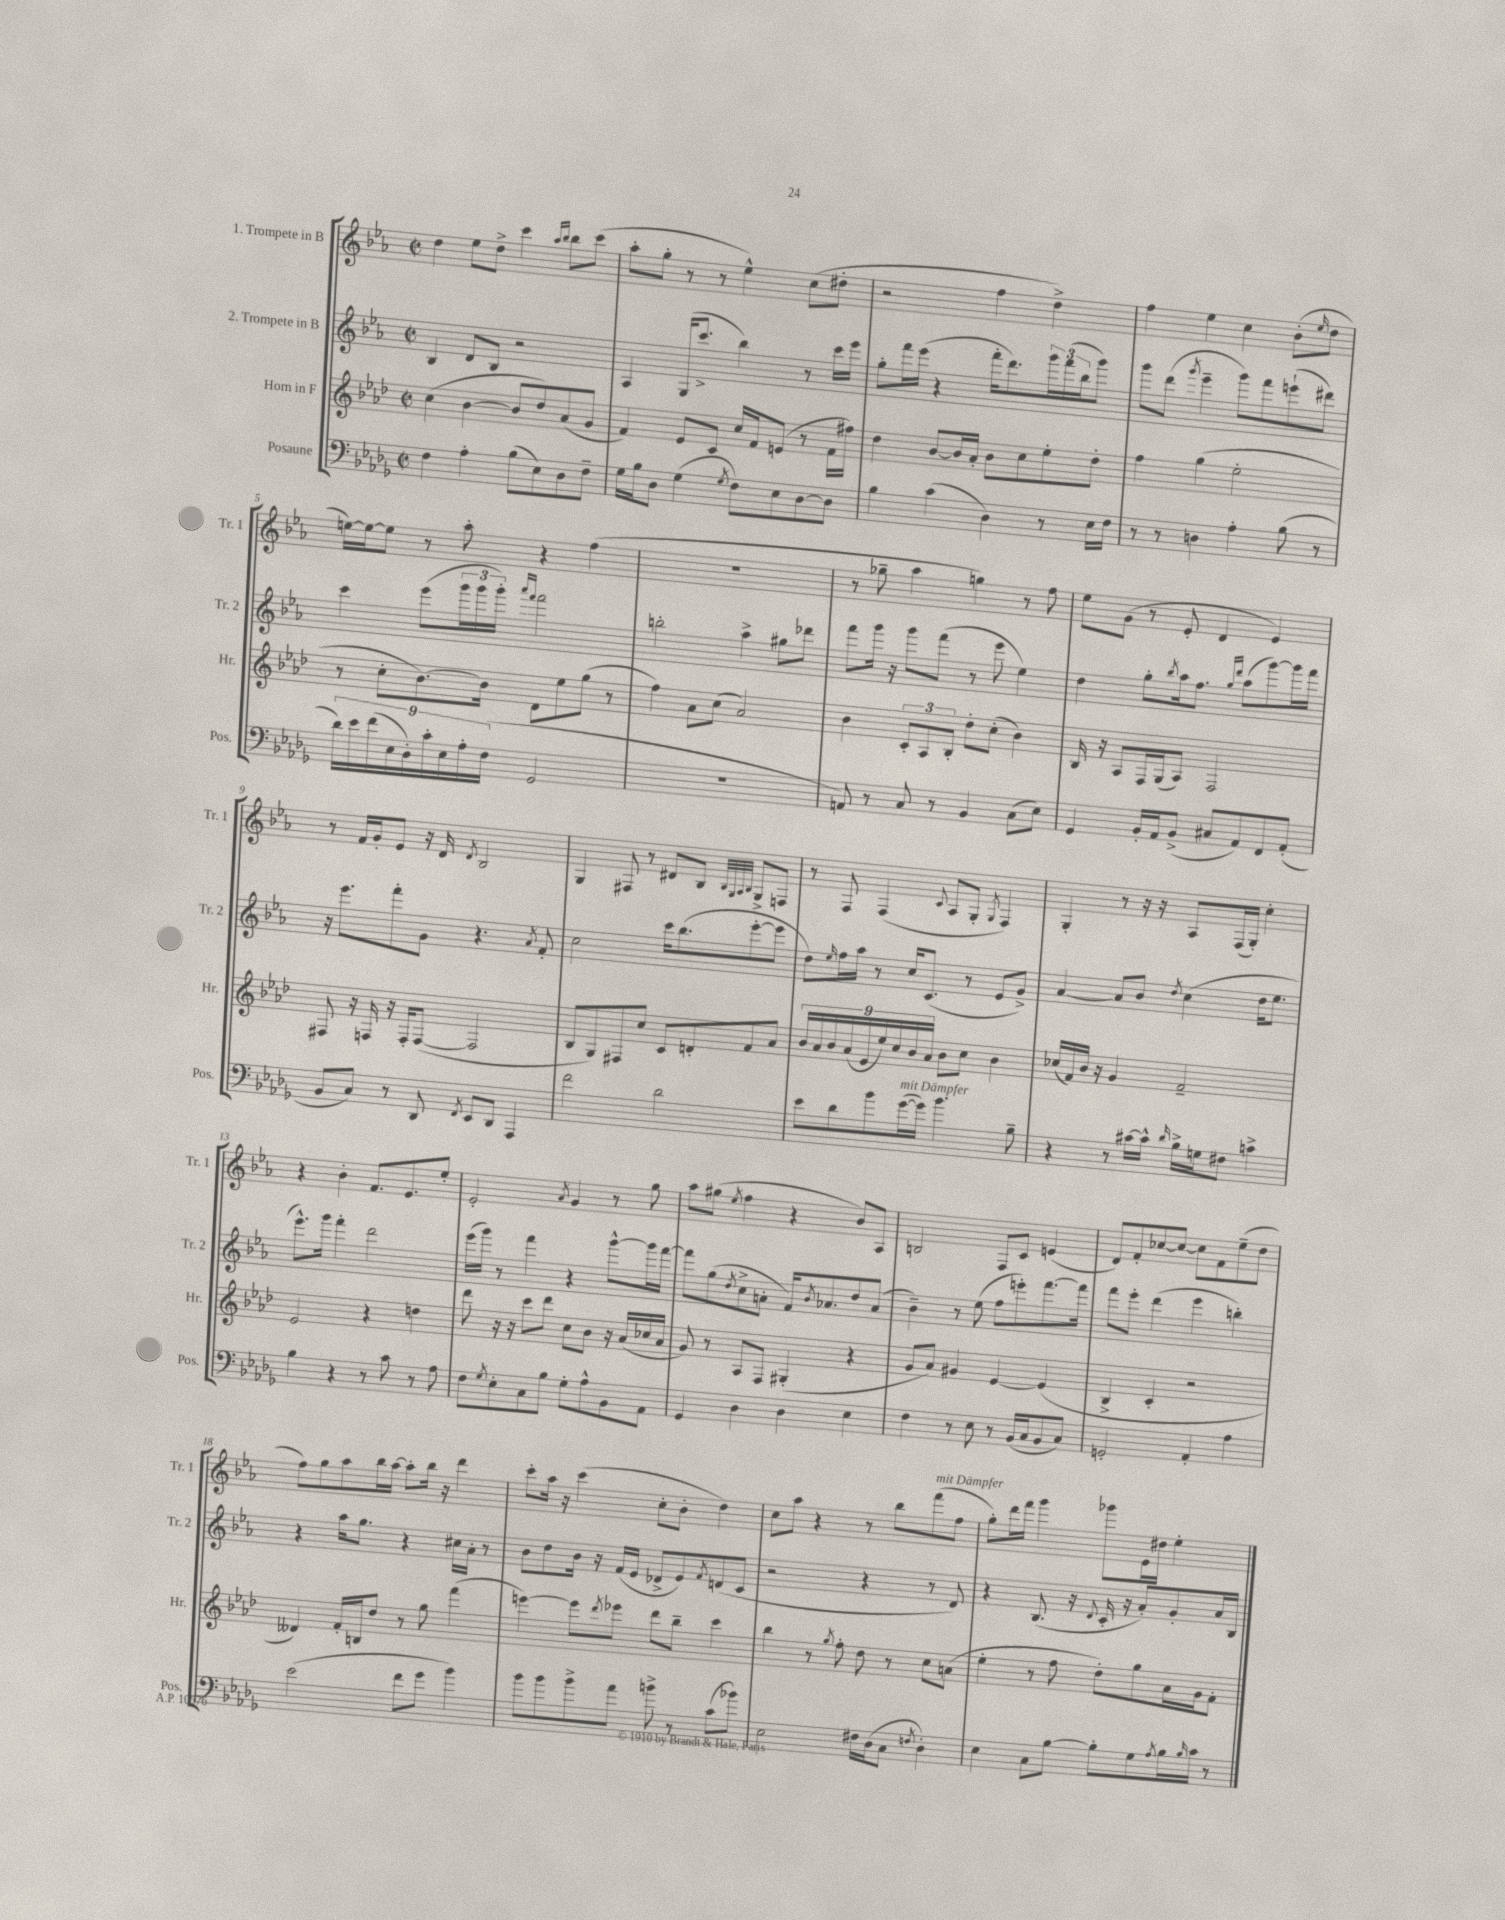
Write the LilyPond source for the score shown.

<<
\new StaffGroup <<
\new Staff = "s0" \with { instrumentName = "1. Trompete in B" shortInstrumentName = "Tr. 1" } {
    \clef treble \key ees \major \defaultTimeSignature \time 2/2
    d''4 ees''8 d''8-> c'''4 \grace { aes''16 bes''16 } bes''8 c'''8( |
    aes''8-. g''8-. r8 r8 ees''4-^) c''8( dis''8-. |
    r2 f''4 d''4->) |
    f''4 ees''4 c''4 bes'8-.( \grace { ees''16 } d''8 |
    e''16~) e''16~ e''8 r8 aes''8-. r4 f''4( |
    R1 |
    r8 ges''8-- aes''4 g''4) r8 f''8 |
    ees''8 g'8( r8 ees'8-. d'4 ees'4) |
    r8 f'16 g'16-. ees'8 r16 d'16 \acciaccatura { d'8 } bes2 |
    g4 fis8 r8 dis'8 bes8 \grace { bes32 g32 aes32 bes32 } g8-> f8 |
    r8 f8 f4( \appoggiatura { c'8 } aes8 g8-. \acciaccatura { g8 } f4) |
    g4-. r8 r16 r16 aes8 f16( g16-.) c''4-. |
    r4 bes'4-. f'8. ees'8. ees''8-. |
    ees'2-. \acciaccatura { aes'8 } g'4 r8 g''8 |
    aes''8 gis''8( \acciaccatura { ees''8 } f''4 r4 bes'8) aes8 |
    b2 f8 c'8 e'4( |
    d'8) f'8-. ces''8~ ces''8~ ces''8 f'8 ees''8--( d''8 |
    f''8) g''8 aes''8 bes''16 aes''16~ aes''8-. bes''16 r16 d'''4 |
    c'''8-. aes''16 r16 c'''4( c''8-. bes'8-. d''4) |
    c''8 aes''8 r4 r8 bes''8 f'''8^\markup { \italic "mit Dämpfer" }( f''8 |
    g''8-.) d'''16 f'''16 g'''4 ges'''8 ees'16 dis''16 ees''4-. \bar "|." |
}
\new Staff = "s1" \with { instrumentName = "2. Trompete in B" shortInstrumentName = "Tr. 2" } {
    \clef treble \key ees \major \defaultTimeSignature \time 2/2
    bes4 d'8 bes8 r2 |
    aes4 g16( c'''8.-> bes''4) r8 c'''16 ees'''16 |
    g''8-. f'''16 ees'''16( r4 f'''16-. d'''8.) \tuplet 3/2 { g'''16 f'''16( bes''16 } g'''8) |
    g'''8 d'''8( \acciaccatura { g'''8 } ees'''4-- g'''8) f'''8 e'''8-!( dis'''8) |
    c'''4 ees'''8( \tuplet 3/2 { g'''16 g'''16 g'''16-.) } \grace { aes'''16 f'''16 } f'''2 |
    b''2-. aes''4-> gis''8 des'''8 |
    f'''8 g'''16 r16 g'''8 f'''8( r8 ees'''8 ees''4) |
    d''4 g''8-. \acciaccatura { bes''8 } aes''16 f''8. \grace { g''16 d'''16 } aes''8( g'''8~) g'''16 f'''16 |
    r16 ees'''8. f'''8-. g'8 r4. \acciaccatura { aes'8 } f'8-. |
    c''2 c'''16 bes''8.( ees'''8~-. ees'''8 |
    d''8) \grace { ees''16 } f''16 aes''16 r8 c''16 c'8.( r8 ees'8 g'8->) |
    aes'4~ aes'8 bes'8 \acciaccatura { d''8 } c''4( d''16 ees''8. |
    ees'''8.-^) g'''16 f'''4-. d'''2 |
    ees'''16( g'''16) r8 f'''4 r4 g'''8~-^ g'''16 f'''16~ |
    f'''8 g''8( \acciaccatura { d''8 } c''8-> a'8-. f'16) \acciaccatura { bes'8 } aes'8. d''8 aes'8( |
    bes'4--) r8 ees''8( f''8 e'''8-.) f'''8.~ f'''16 |
    f'''8 ees'''8-. d'''4( ees'''4 b''4-.) |
    r4 aes''16 g''8. r4 cis''16 aes'16-. r8 |
    bes'8 d''8 bes'16 r16 f'16( ees'16 des'8-> ees'8) \acciaccatura { f'8 } d'8( c'8 |
    r2 r4 r8 d'8) |
    r4 bes8.( r16 \appoggiatura { d'8 } c'16-. r16 aes'8-.) g'8-. aes'16 bes16 \bar "|." |
}
\new Staff = "s2" \with { instrumentName = "Horn in F" shortInstrumentName = "Hr." } {
    \clef treble \key aes \major \defaultTimeSignature \time 2/2
    c''4( bes'4~ bes'8 des''8) aes'8( g'8 |
    f'4) ees'8 c'8 c''16 f'16 e'8( r8 f'16 fis''16) |
    des''4 bes'8~ bes'16 aes'16-. bes'8 c''8 ees''8-. des''8-. |
    f''4 g''4( ees''2-. |
    r8 c''8-. bes'8.~) bes'16 des'8 ees''8 g''8( r8 |
    f''4) aes'8 c''8( aes'2) |
    bes'4 \tuplet 3/2 { c'8-. aes8 bes8-. } des''8-. c''8-.( bes'4) |
    bes16 r16 aes8 f16 g16( aes8) f2 |
    fis8 r16 f16 r16 f16-. f8~( f2 |
    bes8 g8) fis8 c''8 c'8 d'8-. f'8 aes'8 |
    \tuplet 9/8 { bes'16 aes'16 bes'16 aes'16( ees'16 ees''16) c''16 bes'16 aes'16 } bes'8 c''8 bes'4 |
    ces''16( f'16) bes'16 r16 g'4 f'2-- |
    ees'2 r4 d''4 |
    des'''8 r16 r16 c'''8 des'''8 c''8 bes'8 r16 aes'16( ces''16 aes'16 |
    g'8) r8 aes8 f8 gis4-.( r4 |
    g'8 aes'8) gis'4 ees'4~ ees'4( |
    bes4-> c'4-. r2 |
    deses'4) f'16-. b16 des''8 r8 g''8 f'''4( |
    e'''4~) e'''8 \acciaccatura { des'''8 } ees'''8 des'''8 bes''8-- c'''4 |
    bes''4 r8 \acciaccatura { g''8 } f''8-. des''8 r8 c''8 a'8( |
    ees''4-. r8 f''8 des''8-.) g''8 aes'16 g'16 f'8-. \bar "|." |
}
\new Staff = "s3" \with { instrumentName = "Posaune" shortInstrumentName = "Pos." } {
    \clef bass \key des \major \defaultTimeSignature \time 2/2
    f4 aes4-. bes8( ees8) des8 f8-- |
    ges16 bes16 des8 ges4( \acciaccatura { ges8 } f8) ees8 des8~ des8 |
    bes4 c'4( des4) r8 ees16 f16 |
    r8 r8 d4 aes4-. bes8( r8 |
    \tuplet 9/8 { des'16) ees'16 f'16( ees16 des16-.) c'16-. ees16 aes16-. f16( } ges,2 |
    R1 |
    a,8) r8 c8 r8 bes,4 c8( ees8) |
    ges,4 bes,16-. aes,16 bes,8->( cis8 aes,8) f,8 aes,8-.( |
    bes,8 c8) r8 des,8 \acciaccatura { f,8 } ees,8 des,8 aes,,4 |
    f'2 des'2 |
    ees'8 des'8 bes'8 ges'16~^\markup { \italic "mit Dämpfer" }( ges'16) bes'4. bes8-- |
    r4 r8 cis'16~ cis'16-^ \grace { des'16 } bes16-> g16 fis8 c'4-> |
    bes4 r4 r8 c'8 r8 aes8 |
    f8 \acciaccatura { ges8 } ees8-. c8 bes8 ges8-. aes8-^ bes,8 aes,8 |
    ges,4 des4 des4 ees4 |
    f4 r8 ees8 r8 bes,16( c16 bes,8 c8) |
    g,2-. aes,4-. aes4 |
    ees'2( f'8 ges'8 bes'4) |
    bes'8 bes'8 bes'8-> aes'8 b'8-> r8 c'8( bes'8) |
    ees2 fis16 des16( c8 \acciaccatura { f8 } des4-.) |
    ees4 c8 bes8~ bes8-. ges8 \acciaccatura { aes8 } bes16 \grace { bes16 } c'16 r8 \bar "|." |
}
>>
>>
